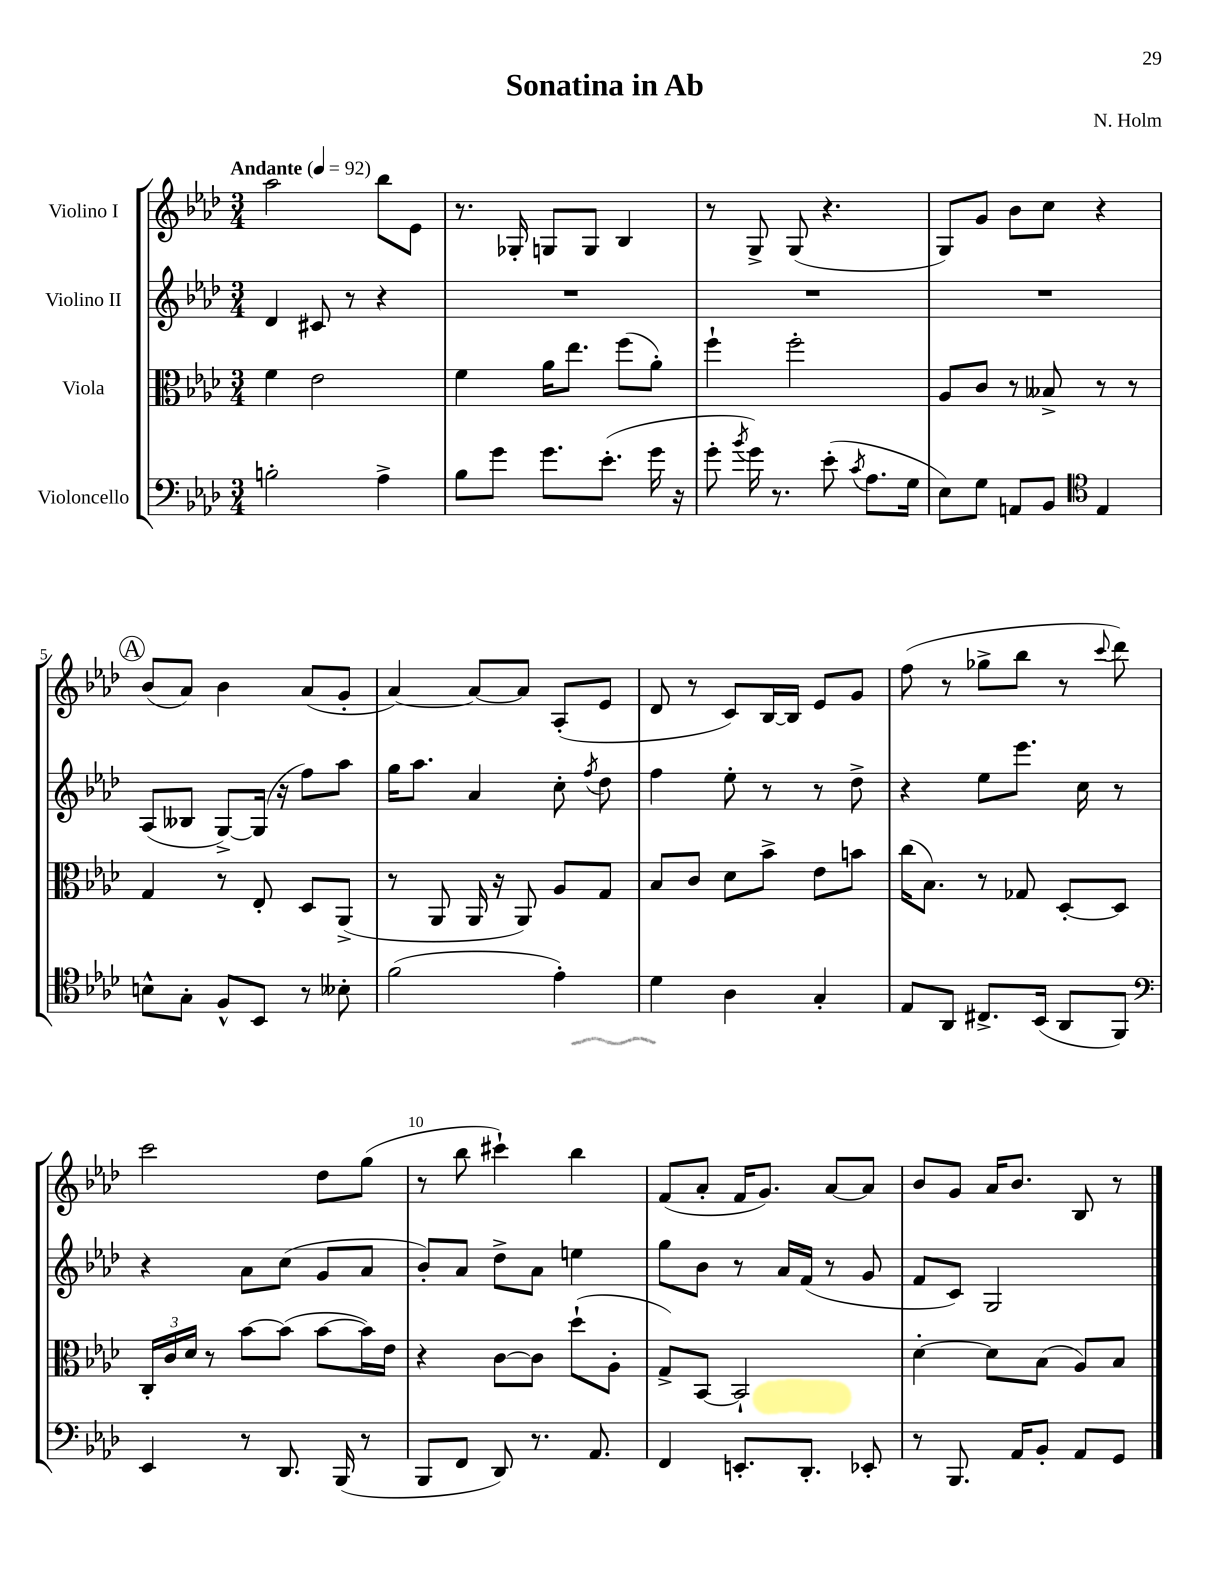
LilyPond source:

\header { title = "Sonatina in Ab" composer = "N. Holm" }
<<
\new StaffGroup <<
\new Staff = "s0" \with { instrumentName = "Violino I" } {
    \clef treble \key aes \major \numericTimeSignature \time 3/4 \tempo "Andante" 4 = 92
    \autoBeamOff aes''2 bes''8[ ees'8] |
    r8. ges16-. g8[ g8] bes4 |
    r8 g8-> g8( r4. |
    g8[) g'8] bes'8[ c''8] r4 |
    \mark \markup { \circle "A" } bes'8[( aes'8]) bes'4 aes'8[( g'8]-. |
    aes'4~) aes'8[~ aes'8] aes8[-.( ees'8] |
    des'8 r8 c'8[) bes16~ bes16] ees'8[ g'8] |
    f''8( r8 ges''8[-> bes''8] r8 \appoggiatura { c'''8 } des'''8) |
    c'''2 des''8[ g''8]( |
    r8 bes''8 cis'''4-!) bes''4 |
    f'8[( aes'8]-. f'16[ g'8.]) aes'8[~ aes'8] |
    bes'8[ g'8] aes'16[ bes'8.] bes8 r8 \bar "|." |
}
\new Staff = "s1" \with { instrumentName = "Violino II" } {
    \clef treble \key aes \major \numericTimeSignature \time 3/4
    \autoBeamOff des'4 cis'8 r8 r4 |
    R2. |
    R2. |
    R2. |
    \mark \markup { \circle "A" } aes8[( beses8] g8[~->) g16]( r16 f''8[) aes''8] |
    g''16[ aes''8.] aes'4 c''8-. \acciaccatura { f''8 } des''8 |
    f''4 ees''8-. r8 r8 des''8-> |
    r4 ees''8[ ees'''8.] c''16 r8 |
    r4 aes'8[ c''8]( g'8[ aes'8] |
    bes'8[-.) aes'8] des''8[-> aes'8] e''4 |
    g''8[ bes'8] r8 aes'16[ f'16]( r8 g'8 |
    f'8[ c'8]) g2 \bar "|." |
}
\new Staff = "s2" \with { instrumentName = "Viola" } {
    \clef alto \key aes \major \numericTimeSignature \time 3/4
    \autoBeamOff f'4 ees'2 |
    f'4 aes'16[ ees''8.] f''8[( aes'8]-.) |
    f''4-! f''2-. |
    aes8[ c'8] r8 beses8-> r8 r8 |
    \mark \markup { \circle "A" } g4 r8 ees8-. des8[ aes,8]->( |
    r8 aes,8 aes,16 r16 aes,8) aes8[ g8] |
    bes8[ c'8] des'8[ bes'8]-> ees'8[ b'8] |
    c''16[( bes8.]) r8 ges8 des8[~-. des8] |
    \tuplet 3/2 { c16[-. c'16 des'16] } r8 bes'8[~ bes'8]( bes'8[~ bes'16) ees'16] |
    r4 c'8[~ c'8] des''8[-!( aes8]-. |
    g8[->) bes,8]~ bes,2-! |
    des'4~-. des'8[ bes8]( aes8[) bes8] \bar "|." |
}
\new Staff = "s3" \with { instrumentName = "Violoncello" } {
    \clef bass \key aes \major \numericTimeSignature \time 3/4
    \autoBeamOff b2-. aes4-> |
    bes8[ g'8] g'8.[ ees'8.]-.( g'16 r16 |
    g'8-. \acciaccatura { bes'8 } g'16) r8. ees'8-.( \acciaccatura { c'8 } aes8.[ g16] |
    ees8[) g8] a,8[ bes,8] \clef tenor ees4 |
    \mark \markup { \circle "A" } b8[-^ g8]-. f8[-^ bes,8] r8 beses8-. |
    f'2( ees'4-.) |
    des'4 aes4 g4-. |
    ees8[ aes,8] cis8.[-> bes,16]( aes,8[ f,8]) |
    \clef bass ees,4 r8 des,8. bes,,16( r8 |
    bes,,8[ f,8] des,8) r8. aes,8. |
    f,4 e,8.[-. des,8.]-. ees,8-. |
    r8 bes,,8. aes,16[ bes,8]-. aes,8[ g,8] \bar "|." |
}
>>
>>
\layout { \context { \Score \override BarNumber.break-visibility = ##(#f #t #t) barNumberVisibility = #(every-nth-bar-number-visible 5) } }
